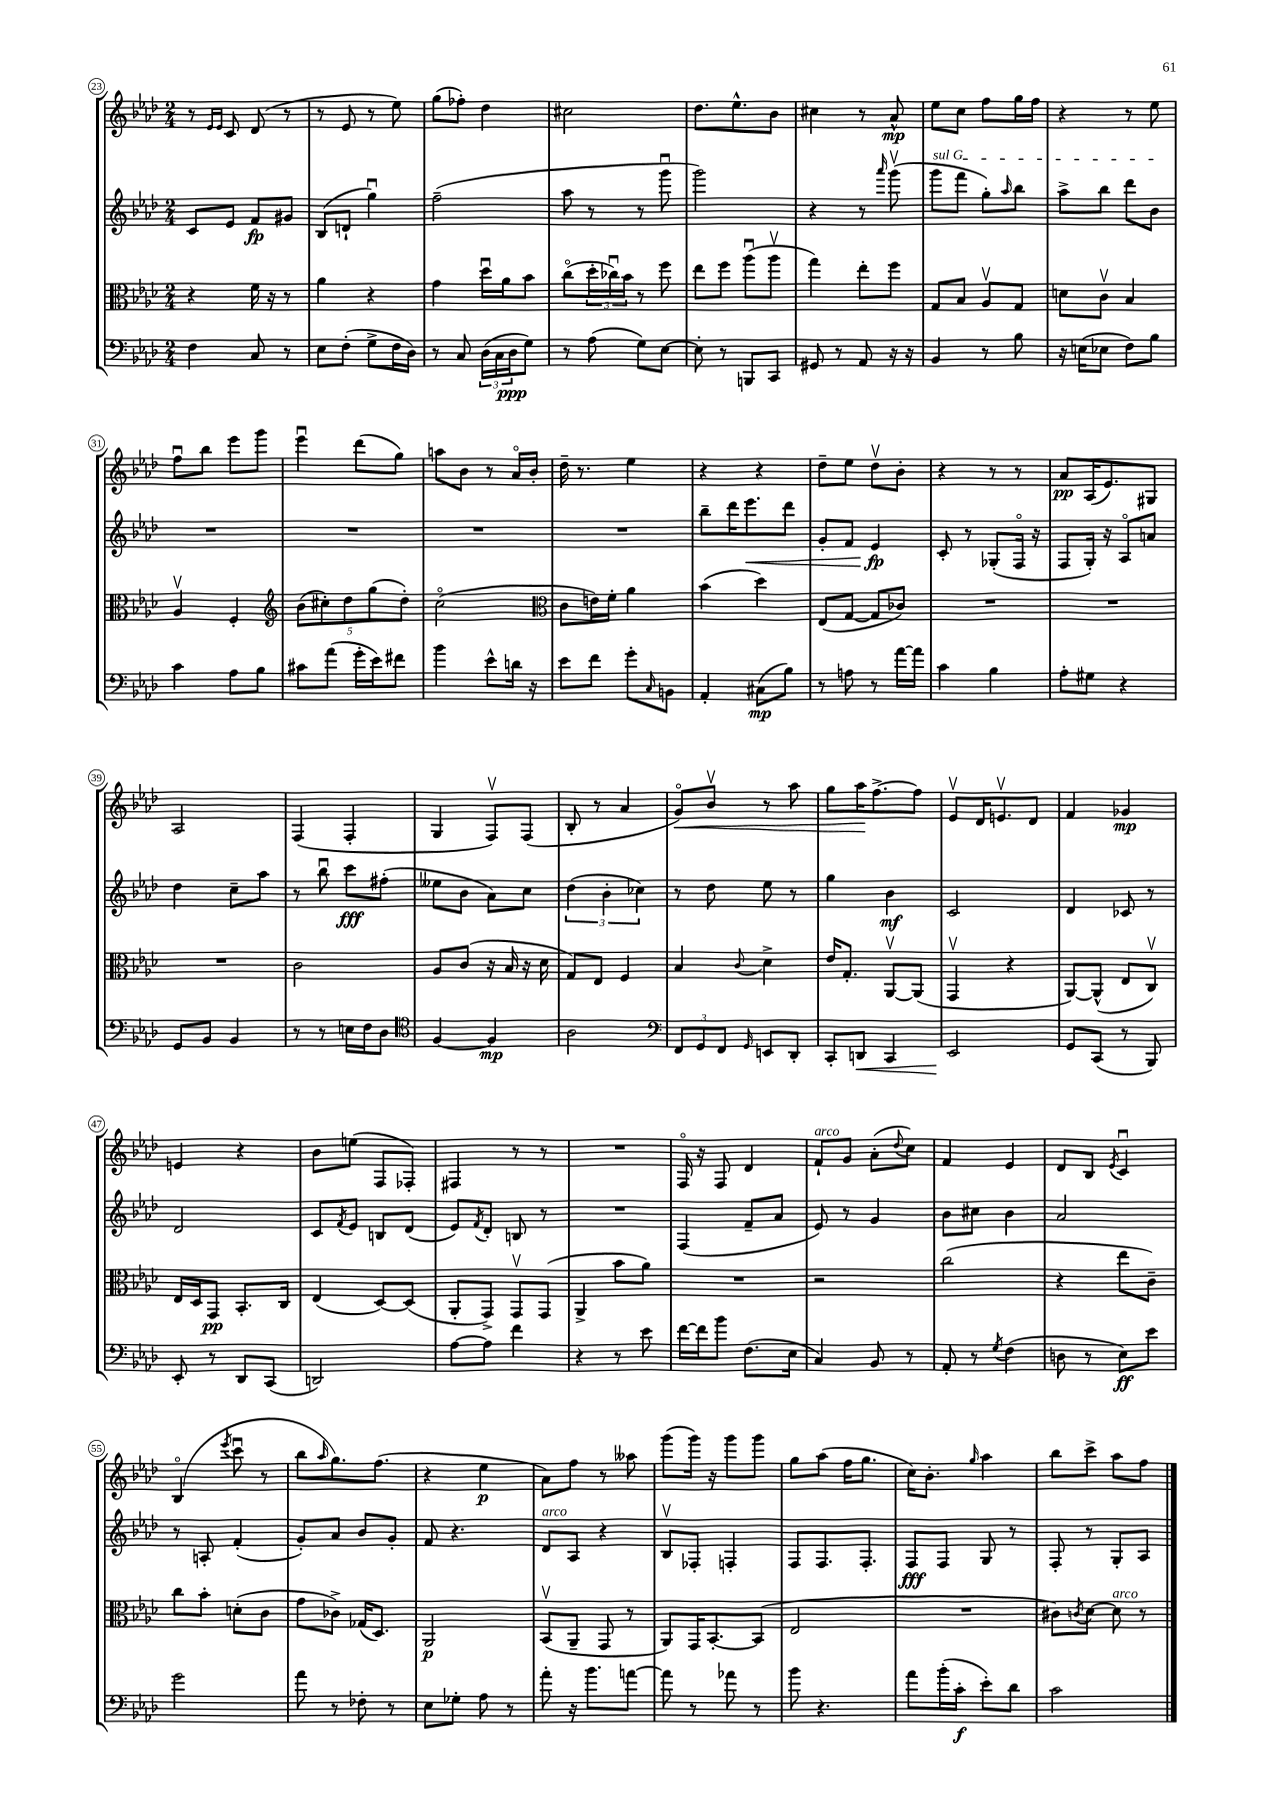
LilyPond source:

<<
\new StaffGroup <<
\new Staff = "s0" {
    \clef treble \key aes \major \numericTimeSignature \time 2/4
    r8 \grace { ees'16 ees'16 } c'8 des'8( r8 |
    r8 ees'8 r8 ees''8) |
    g''8( fes''8-.) des''4 |
    cis''2 |
    des''8. ees''8.-^ bes'8 |
    cis''4 r8 aes'8-^\mp |
    ees''8 c''8 f''8 g''16 f''16 |
    r4 r8 ees''8 |
    f''8\downbow bes''8 ees'''8 g'''8 |
    ees'''4\downbow des'''8( g''8) |
    a''8 bes'8 r8 aes'16\flageolet bes'16-. |
    des''16-- r8. ees''4 |
    r4 r4 |
    des''8-- ees''8 des''8\upbow bes'8-. |
    r4 r8 r8 |
    aes'8\pp aes16( ees'8.) gis8 |
    aes2 |
    f4( f4-. |
    g4 f8\upbow) f8( |
    bes8-. r8 aes'4 |
    g'8\flageolet\<) bes'8\upbow r8 aes''8 |
    g''8 aes''16\! f''8.~-> f''8 |
    ees'8\upbow des'16 e'8.\upbow des'8 |
    f'4 ges'4\mp |
    e'4 r4 |
    bes'8 e''8( f8 fes8-.) |
    fis4 r8 r8 |
    R2 |
    f16\flageolet r16 f8 des'4 |
    f'8-!^\markup { \italic "arco" } g'8 aes'8-.( \appoggiatura { des''8 } c''8) |
    f'4 ees'4 |
    des'8 bes8 \acciaccatura { ees'8 } c'4\downbow |
    bes4\flageolet( \acciaccatura { ees'''8 } c'''8\downbow r8 |
    bes''8 \grace { aes''16 } g''8.) f''8.( |
    r4 ees''4\p |
    aes'8) f''8 r8 aeses''8 |
    g'''8( g'''16) r16 g'''8 g'''8 |
    g''8 aes''8( f''16 g''8. |
    c''16) bes'8.-. \grace { g''16 } aes''4 |
    bes''8 c'''8-> aes''8 f''8 \bar "|." |
}
\new Staff = "s1" {
    \clef treble \key aes \major \numericTimeSignature \time 2/4
    c'8 ees'8 f'8\fp gis'8 |
    bes8( d'8-! g''4\downbow) |
    f''2--( |
    aes''8 r8 r8 g'''8\downbow |
    g'''2) |
    r4 r8 \grace { aes'''16 } g'''8\upbow( |
    \once \override TextSpanner.bound-details.left.text = \markup { \italic "sul G" } g'''8\startTextSpan f'''8 g''8-.) \grace { aes''16 } bes''8 |
    aes''8-> bes''8 des'''8 bes'8\stopTextSpan |
    R2 |
    R2 |
    R2 |
    R2 |
    bes''8-- des'''16 ees'''8.\< des'''8 |
    g'8-. f'8 ees'4\fp\! |
    c'8-. r8 ges8-.( f16\flageolet r16 |
    f8 g16-.) r16 aes8\flageolet a'8 |
    des''4 c''8-- aes''8 |
    r8 bes''8\downbow c'''8\fff fis''8-.( |
    eeses''8 bes'8 aes'8) c''8 |
    \tuplet 3/2 { des''4( bes'4-. ces''4) } |
    r8 des''8 ees''8 r8 |
    g''4 bes'4\mf |
    c'2 |
    des'4 ces'8 r8 |
    des'2 |
    c'8 \acciaccatura { f'8 } ees'8 b8 des'8( |
    ees'8) \acciaccatura { f'8 } des'8-. b8 r8 |
    R2 |
    f4( f'8-- aes'8 |
    ees'8) r8 g'4 |
    bes'8 cis''8 bes'4 |
    aes'2 |
    r8 a8-. f'4-.( |
    g'8-.) aes'8 bes'8 g'8-. |
    f'8 r4. |
    des'8^\markup { \italic "arco" } aes8 r4 |
    bes8\upbow fes8-. f4-. |
    f8 f8. f8.-. |
    f8\fff f8 g8 r8 |
    f8-. r8 g8-. aes8 \bar "|." |
}
\new Staff = "s2" {
    \clef alto \key aes \major \numericTimeSignature \time 2/4
    r4 f'16 r16 r8 |
    aes'4 r4 |
    g'4 des''16\downbow aes'16 bes'8 |
    c''8\flageolet( \tuplet 3/2 { des''16-. ces''16\downbow) bes'16 } r8 f''8 |
    ees''8 f''8 aes''8\downbow( aes''8\upbow |
    g''4) ees''8-. f''8 |
    g8 bes8 aes8\upbow g8 |
    d'8 c'8\upbow bes4 |
    aes4\upbow f4-. |
    \clef treble \tuplet 5/4 { bes'8( cis''8-.) des''8 g''8( des''8-.) } |
    c''2\flageolet( |
    \clef alto c'8 e'16) f'16-. aes'4 |
    bes'4( des''4) |
    ees8( g8~ g8 ces'8) |
    R2 |
    R2 |
    R2 |
    c'2 |
    aes8 c'8( r16 bes16 r16 des'16 |
    g8) ees8 f4 |
    bes4 \appoggiatura { c'8 } des'4-> |
    ees'16 g8.-. aes,8~\upbow aes,8( |
    g,4\upbow r4 |
    aes,8~) aes,8-^( ees8 c8\upbow) |
    ees16 des16 g,8\pp bes,8.-. c16 |
    ees4( des8~) des8( |
    aes,8-. g,8->) g,8\upbow g,8( |
    aes,4-> bes'8 aes'8) |
    R2 |
    r2 |
    c''2( |
    r4 ees''8 c'8--) |
    c''8 bes'8-. d'8-.( c'8 |
    g'8 ces'8->) ges16( des8.) |
    aes,2\p |
    bes,8\upbow( aes,8-- g,8 r8 |
    aes,8) g,16 bes,8.~-. bes,8( |
    ees2 |
    R2 |
    cis'8) \acciaccatura { c'8 } des'8~ des'8^\markup { \italic "arco" } r8 \bar "|." |
}
\new Staff = "s3" {
    \clef bass \key aes \major \numericTimeSignature \time 2/4
    f4 c8 r8 |
    ees8 f8-.( g8-> f16 des16) |
    r8 c8 \tuplet 3/2 { des16( c16 des16\ppp } g8) |
    r8 aes8( g8) ees8~ |
    ees8-. r8 b,,8 c,8 |
    gis,8 r8 aes,8 r16 r16 |
    bes,4 r8 bes8 |
    r16 e16( ees8 f8) bes8 |
    c'4 aes8 bes8 |
    cis'8 aes'8( g'16-. ees'16) fis'8 |
    bes'4 ees'8-^ d'16 r16 |
    ees'8 f'8 g'8-. \grace { c16 } b,8 |
    aes,4-. cis8\mp( bes8) |
    r8 a8 r8 aes'16~ aes'16 |
    c'4 bes4 |
    aes8-. gis8 r4 |
    g,8 bes,8 bes,4 |
    r8 r8 e16 f16 des8 |
    \clef tenor f4~ f4\mp |
    aes2 |
    \clef bass \tuplet 3/2 { f,8 g,8 f,8 } \grace { g,16 } e,8 des,8-. |
    c,8-. d,8\< c,4 |
    ees,2\! |
    g,8 c,8( r8 bes,,8) |
    ees,8-. r8 des,8 c,8( |
    d,2) |
    aes8~ aes8 f'4 |
    r4 r8 ees'8 |
    f'16~ f'16 bes'8 f8.( ees16 |
    c4) bes,8 r8 |
    aes,8-. r8 \acciaccatura { g8 } f4( |
    d8 r8 ees8\ff) ees'8 |
    g'2 |
    aes'8 r8 fes8-. r8 |
    ees8 ges8-. aes8 r8 |
    aes'8-. r16 bes'8. a'8~ |
    a'8 r8 aes'8 r8 |
    bes'8 r4. |
    aes'8 bes'16-.( c'16-.\f ees'8-.) des'8 |
    c'2 \bar "|." |
}
>>
>>
\layout { \context { \Score currentBarNumber = #23 \override BarNumber.stencil = #(make-stencil-circler 0.1 0.3 ly:text-interface::print) } }
